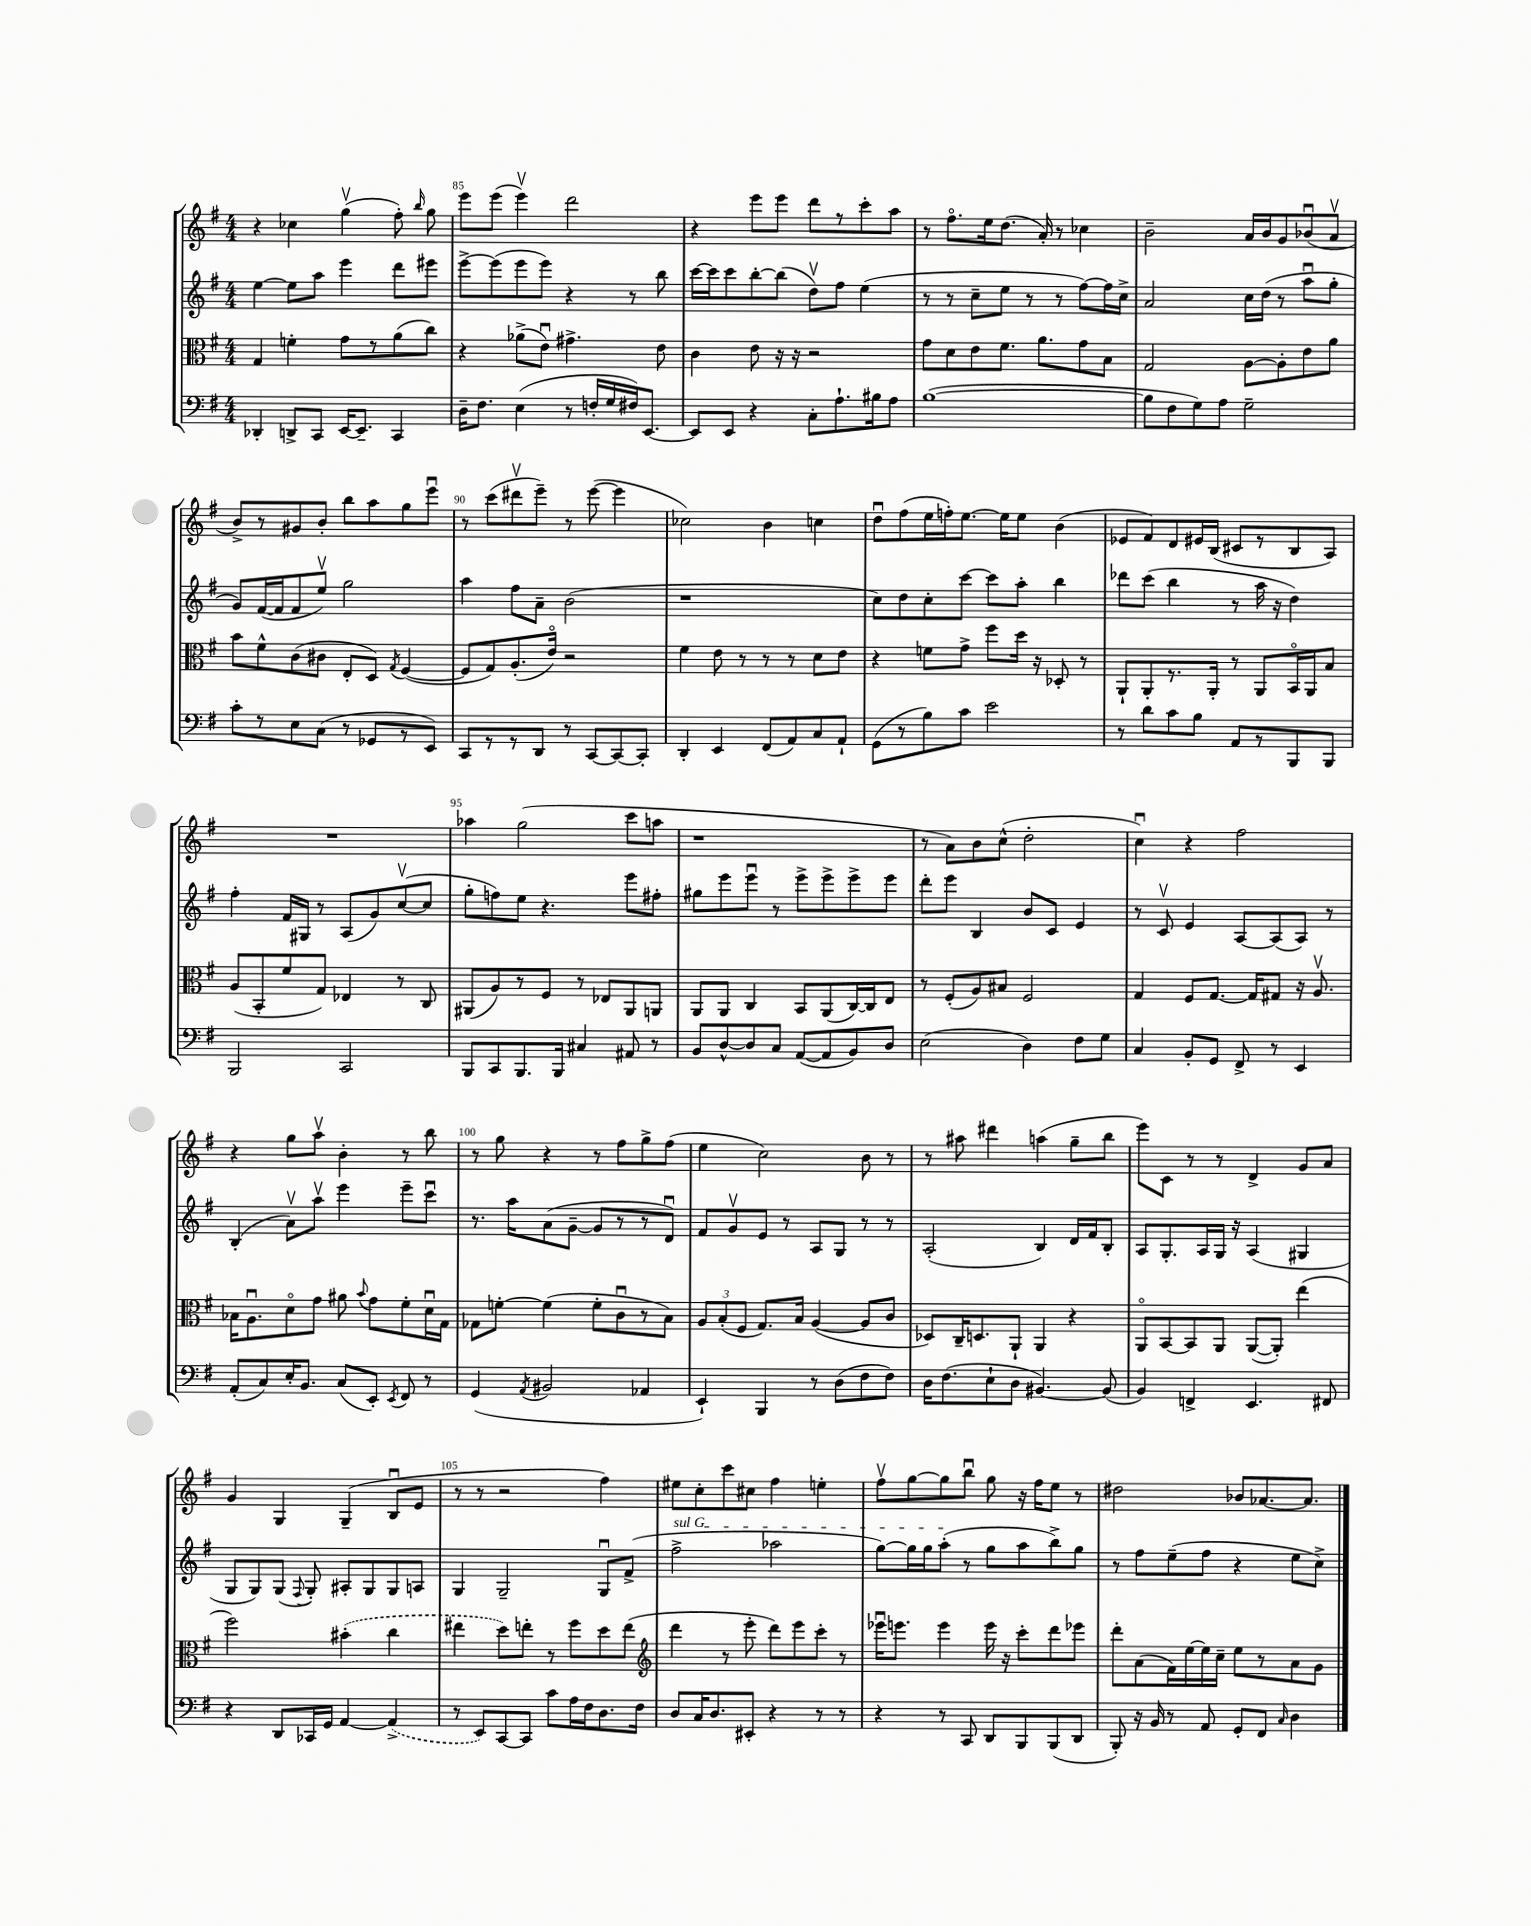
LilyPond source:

<<
\new StaffGroup <<
\new Staff = "s0" {
    \clef treble \key g \major \numericTimeSignature \time 4/4
    \autoBeamOff r4 ces''4 g''4\upbow( fis''8-.) \grace { b''16 } g''8 |
    e'''8[ e'''8]( e'''4\upbow) d'''2 |
    r4 e'''8[ e'''8] d'''8[ r8 c'''8-. a''8] |
    r8 fis''8.[\flageolet e''16 d''8.]( a'16-.) r8 ces''4 |
    b'2-- a'16[ b'16 g'8 bes'8\downbow( a'8]\upbow |
    b'8[->) r8 gis'8 b'8]-. b''8[ a''8 g''8 e'''8]\downbow |
    r8 c'''8[( dis'''8\upbow e'''8]--) r8 e'''8~( e'''4 |
    ces''2) b'4 c''4 |
    d''8[\downbow fis''8( e''16 f''16-.) e''8.]~ e''16[ e''8] b'4( |
    ees'8[ fis'8) d'8 eis'16 b16]( cis'8[ r8 b8 a8]) |
    R1 |
    aes''4 g''2( c'''8[ a''8] |
    r1 |
    r8 a'8[) b'8 c''8]-^( d''2-. |
    c''4\downbow) r4 fis''2 |
    r4 g''8[ a''8]\upbow b'4-. r8 b''8 |
    r8 g''8 r4 r8 fis''8[ g''8-> fis''8]( |
    e''4 c''2) b'8 r8 |
    r8 ais''8 dis'''4 a''4( g''8[-- b''8] |
    e'''8[) c'8] r8 r8 d'4-> g'8[ a'8] |
    g'4 g4 g4--( b8[\downbow e'8] |
    r8 r8 r2 fis''4) |
    eis''8[ c''8-. c'''8 cis''8] fis''4 e''4-. |
    fis''8[\upbow g''8~ g''8 b''8]\downbow g''8 r16 fis''16[ e''8] r8 |
    dis''2 bes'8[ aes'8.~ aes'8.] \bar "|." |
}
\new Staff = "s1" {
    \clef treble \key g \major \numericTimeSignature \time 4/4
    \autoBeamOff e''4~ e''8[ a''8] e'''4 d'''8[ eis'''8] |
    e'''8[~-> e'''8( e'''8 e'''8]) r4 r8 b''8 |
    c'''16[~ c'''16 c'''8 b''8~-. b''8]( d''8[\upbow) fis''8] e''4( |
    r8 r8 c''8[-- e''8] r8 r8 fis''8[~) fis''16 c''16]-> |
    a'2 c''16[ d''16]( r8 a''8[\downbow g''8]-. |
    g'8[) fis'16~( fis'16 fis'8 e''8]\upbow) g''2 |
    a''4 fis''8[ a'8]-- b'2( |
    r1 |
    c''8[) d''8 c''8-. c'''8]~ c'''8[ a''8]-. b''4 |
    des'''8[ c'''8]( b''4 r8 a''16 r16 d''4) |
    fis''4-. fis'16[ gis16] r8 a8[( g'8) c''8~\upbow( c''8] |
    g''8[-. f''8) e''8] r4. e'''8[ fis''8]-. |
    gis''8[ e'''8 e'''8]\downbow r8 e'''8[-> e'''8-> e'''8-> e'''8] |
    d'''8[-. e'''8] b4 b'8[ c'8] e'4 |
    r8 c'8\upbow e'4 a8[~ a8( a8]) r8 |
    b4-.( a'8[\upbow) a''8]\upbow e'''4 e'''8[-- c'''8]\downbow |
    r8. a''16[ a'8( g'8]~-- g'8[ r8 r8 d'8]\downbow) |
    fis'8[ g'8\upbow e'8] r8 a8[ g8] r8 r8 |
    a2-.( b4) d'16[ fis'16 b8]-. |
    a8[ g8.-. a16 g16] r16 a4( gis4 |
    g8[ g8) g8]( \appoggiatura { fis8 } g8-.) ais8[-. g8 g8 a8] |
    g4 g2-- g8[\downbow fis'8]->( |
    \once \override TextSpanner.bound-details.left.text = \markup { \italic "sul G" } fis''2->\startTextSpan aes''2 |
    g''8[~) g''16 g''16 a''8]-.\stopTextSpan( r8 g''8[ a''8 b''8->) g''8] |
    r8 fis''8[ e''8--( fis''8] r4 e''8[ c''8]->) \bar "|." |
}
\new Staff = "s2" {
    \clef alto \key g \major \numericTimeSignature \time 4/4
    \autoBeamOff g4 f'4-. g'8[ r8 a'8( c''8]) |
    r4 aes'8[->( e'8]\downbow) gis'4.-> e'8 |
    c'4 e'8 r16 r16 r2 |
    g'8[ d'8 e'8 fis'8.] a'8.[ g'8 b8] |
    g2 a8[~ a8-. e'8 a'8] |
    b'8[ fis'8-^ c'8( cis'8] e8[-. d8]) \acciaccatura { g8 } fis4~( |
    fis8[ g8) a8.-.( e'16]\flageolet) r2 |
    fis'4 e'8 r8 r8 r8 d'8[ e'8] |
    r4 f'8[ g'8]-> fis''8[ d''16] r16 des8-. r8 |
    a,8[-! a,8-. r8. a,16]-. r8 a,8[ b,16\flageolet a,16 b8] |
    a8[( b,8-. fis'8 g8]) ees4 r8 c8 |
    ais,8[( a8) r8 fis8] r8 ees8[ ais,8 a,8] |
    a,8[ a,8] c4 b,8[ a,8( c16~) c16 e8] |
    r8 fis8[-.( a8) bis8] fis2 |
    g4 fis8[ g8.]~ g16[ gis8] r16 a8.\upbow |
    bes16[ a8.\downbow d'8\flageolet g'8] ais'8 \appoggiatura { b'8 } g'8[ fis'8-. d'16\downbow g16] |
    ges8[ f'8]~-. f'4( f'8[-. c'8\downbow r8 b8]) |
    \tuplet 3/2 { a8[ b8-.( fis8] } g8.[) b16] a4~( a8[ c'8] |
    des8[) c16-- d8. a,8]-! a,4 r4 |
    a,8[\flageolet b,8~ b,8 a,8] a,8[~( a,8]-.) e''4( |
    fis''2) \once \slurDashed bis'4-.( c''4 |
    eis''4 d''8[) e''8]-. r8 fis''8[ d''8 e''8]( |
    \clef treble d'''4 r8 e'''8-. d'''8[) e'''8 c'''8]-. r8 |
    ees'''16[\downbow e'''8.] e'''4 e'''16 r16 c'''8[-. d'''8 ees'''8] |
    d'''8[-. a'8( fis'16) e''16~ e''16 c''16]-- e''8[ r8 a'8 g'8] \bar "|." |
}
\new Staff = "s3" {
    \clef bass \key g \major \numericTimeSignature \time 4/4
    \autoBeamOff des,4-. d,8[-> c,8] e,16[~ e,8.]-- c,4 |
    d16[-- fis8.] e4( r8 f16[-. g16 fis16) e,8.]~ |
    e,8[ e,8] r4 c8[-. a8.-! bis16 a8] |
    b1~( |
    b8[ fis8 g8) a8] g2-- |
    c'8[-. r8 e8 c8]( r8 ges,8[ r8 e,8]) |
    c,8[ r8 r8 d,8] r8 c,8[~ c,8~ c,8]-. |
    d,4-. e,4 fis,8[( a,8) c8 a,8]-! |
    g,8[( r8 b8) c'8] e'2 |
    r8 d'8[ c'8 b8] a,8[ r8 b,,8 b,,8] |
    b,,2 c,2 |
    b,,8[ c,8 b,,8. b,,16] cis4 ais,8 r8 |
    b,8[ d8~-^ d8 c8] a,8[~( a,8 b,8) d8] |
    e2( d4) fis8[ g8] |
    c4 b,8[-. g,8] fis,8-> r8 e,4 |
    a,8[-.( c8) e16-. b,8.] c8[( e,8]-.) \acciaccatura { e,8 } fis,8 r8 |
    g,4( \acciaccatura { a,8 } bis,2 aes,4 |
    e,4-!) b,,4 r8 d8[( fis8 fis8]) |
    d16[ fis8.( e8-! d8] bis,4.~) bis,8( |
    b,4) f,4-> e,4. fis,8 |
    r4 d,8[ ces,16 g,16] a,4~ \once \slurDashed a,4->( |
    r8 e,8[) c,8~ c,8] c'8[ a16 fis16 d8. fis16] |
    d8[ c16 d8. eis,8]-. r4 r8 r8 |
    r4 r8 c,8 d,8[ b,,8 b,,8( d,8] |
    b,,8-.) r16 b,16 r8 a,8 g,8[-. fis,8] \grace { c16 } d4 \bar "|." |
}
>>
>>
\layout { \context { \Score currentBarNumber = #84 \override BarNumber.break-visibility = ##(#f #t #t) barNumberVisibility = #(every-nth-bar-number-visible 5) } }
